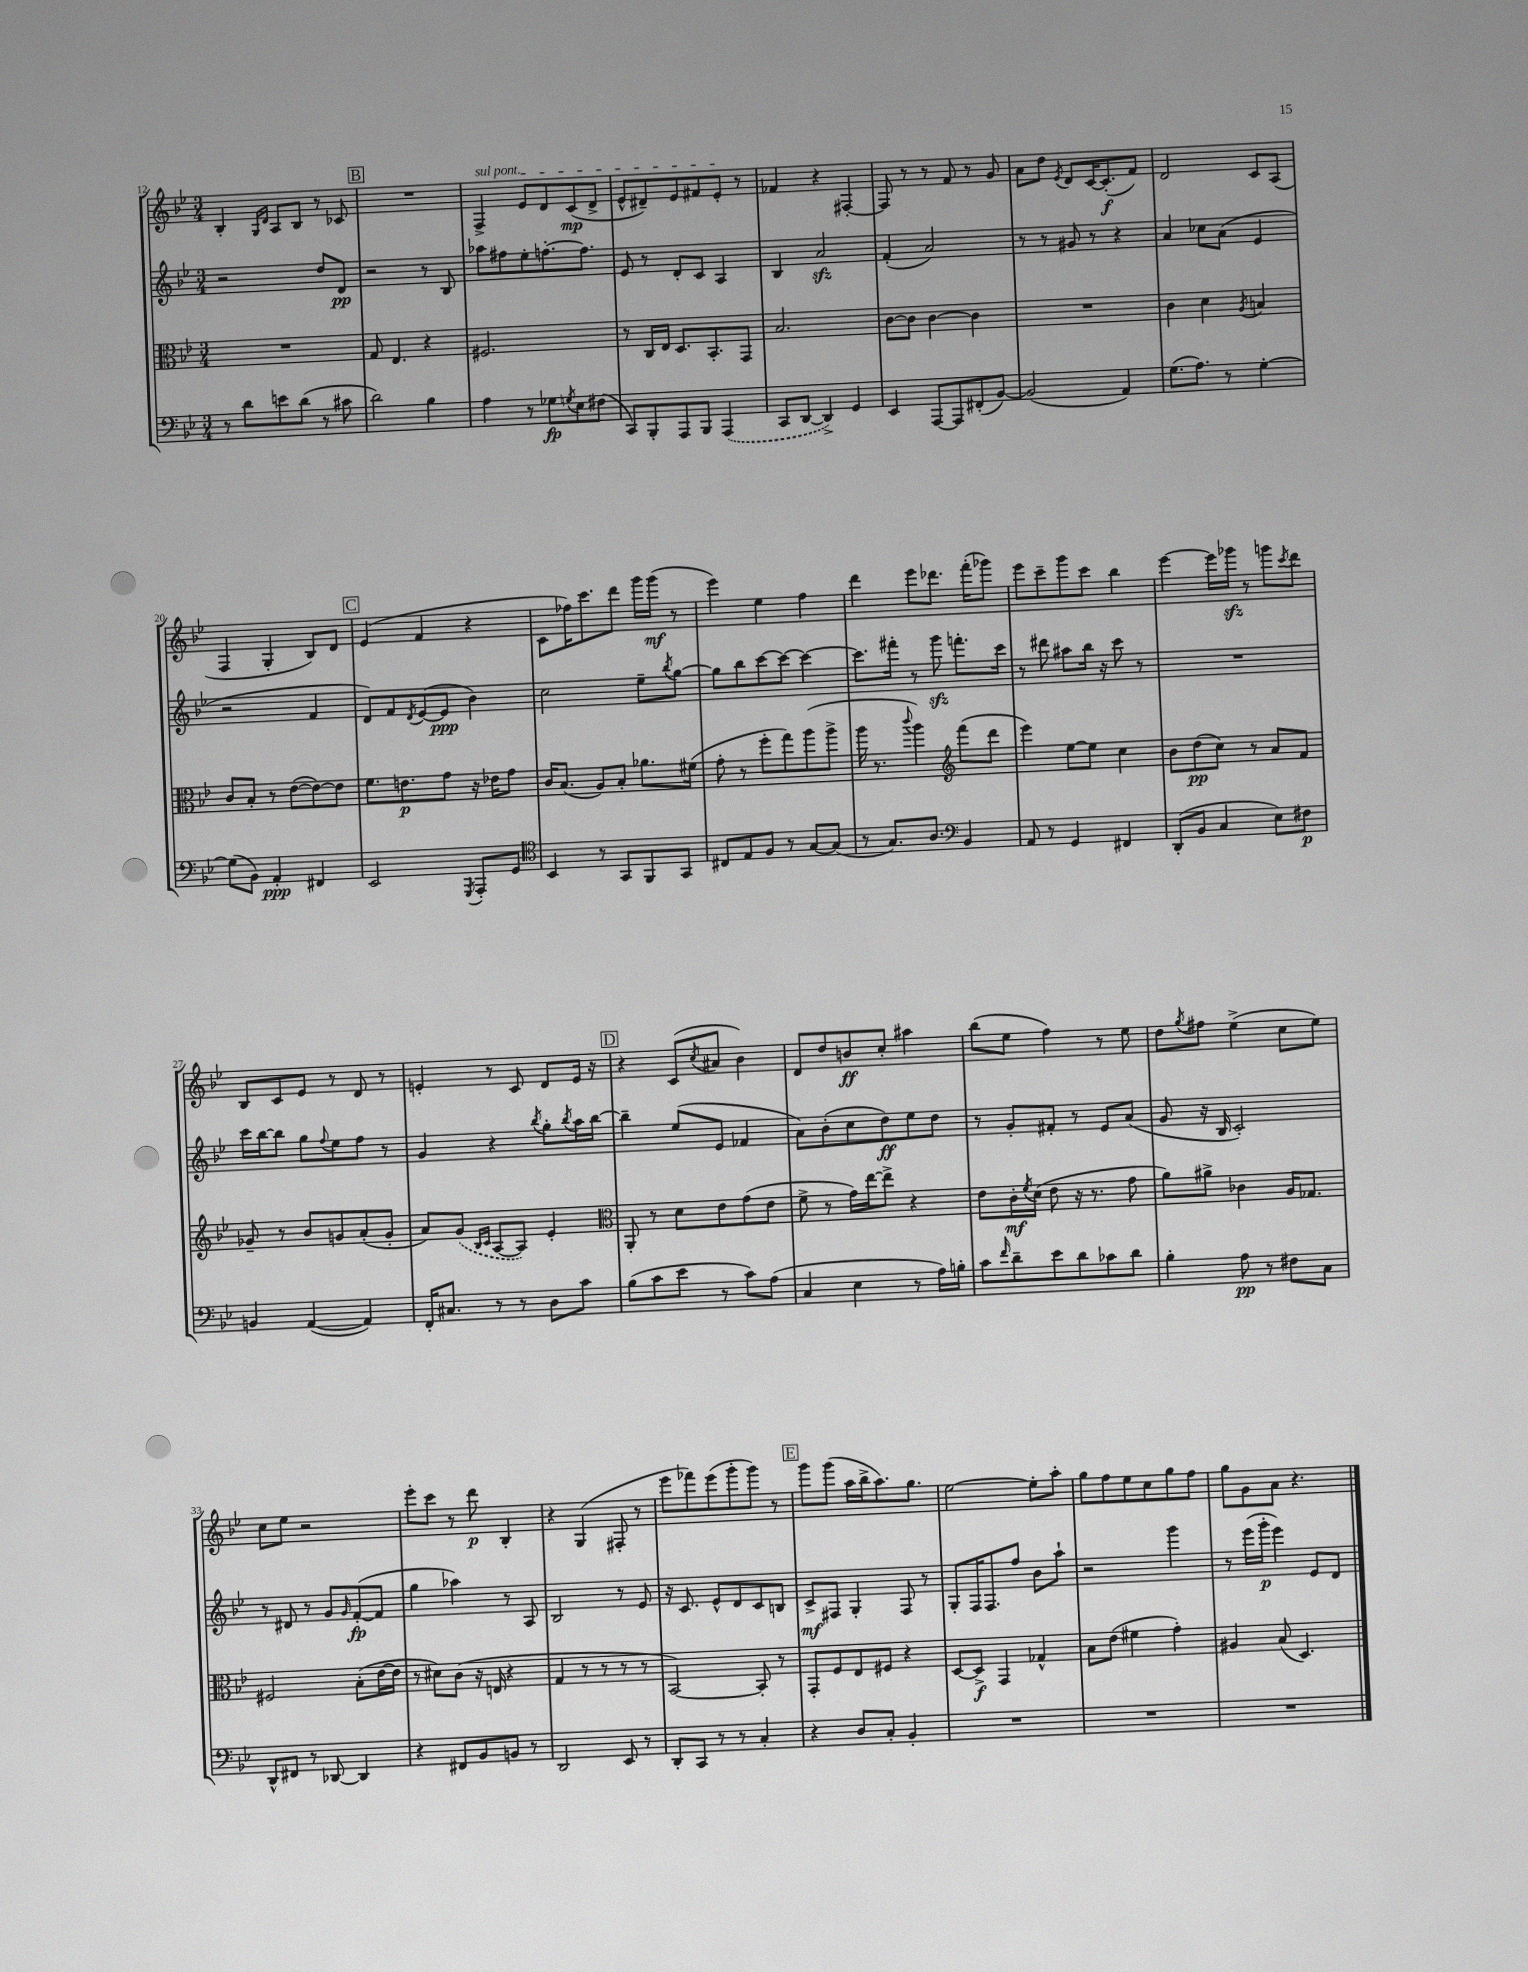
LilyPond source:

<<
\new StaffGroup <<
\new Staff = "s0" {
    \clef treble \key bes \major \numericTimeSignature \time 3/4
    bes4-. \grace { g16 d'16 } a8 bes8 r8 ces'8 |
    \mark \markup { \box "B" } R2. |
    \once \override TextSpanner.bound-details.left.text = \markup { \italic "sul pont." } f4->\startTextSpan ees'8 d'8 c'8\mp( d'8-> |
    ees'8-^ dis'8--) ees'8 fis'8 ees'8-.\stopTextSpan r8 |
    fes'4 r4 fis4~-. |
    fis8 r8 r8 f'8 r8 g'8 |
    a'8 d''8 \acciaccatura { ees'8 } d'8 c'16~ c'8.-.\f( f'8) |
    d'2 c'8 a8( |
    f4 g4-. bes8) d'8 |
    \mark \markup { \box "C" } ees'4( f'4 r4 |
    c'8 fes''16) c'''8. d'''8 g'''16 g'''16\mf( r8 |
    ees'''4) ees''4 f''4 |
    d'''4 ees'''8 des'''8. f'''16-.( ges'''8) |
    ees'''8 c'''8-- g'''8 c'''8 bes''4 |
    ees'''4~ ees'''16 ges'''16\sfz r8 g'''8 \acciaccatura { c'''8 } d'''8 |
    bes8 c'8 ees'8 r8 d'8 r8 |
    e'4-. r8 c'8 d'8 e'16 r16 |
    \mark \markup { \box "D" } r4 c'8( \acciaccatura { c''8 } ais'8 bes'4) |
    d'8 d''8 b'8\ff c''8-. ais''4 |
    bes''8( ees''8 f''4) r8 ees''8 |
    d''8 \acciaccatura { g''8 } fis''8 ees''4->( c''8 ees''8) |
    c''8 ees''8 r2 |
    ees'''8-. c'''8 r8 d'''8\p bes4-. |
    r4 g4( fis8-. r8 |
    ees'''8 fes'''8) ees'''8( g'''8-. g'''8) r8 |
    \mark \markup { \box "E" } g'''8 g'''8( a''16 bes''16-> a''8.) g''8. |
    ees''2~ ees''8-. a''8-. |
    g''8 f''8 ees''8 c''8 g''8 f''8 |
    g''8 g'8 a'8 r4. \bar "|." |
}
\new Staff = "s1" {
    \clef treble \key bes \major \numericTimeSignature \time 3/4
    r2 d''8 d'8\pp |
    \mark \markup { \box "B" } r2 r8 bes8 |
    aes''8 fis''8 ees''8-. f''8.~-. f''8. |
    ees'8 r8 d'8-. c'8 a4 |
    bes4 a'2\sfz |
    f'4-.( a'2) |
    r8 r8 gis'8 r8 r4 |
    a'4 ces''8 a'8( ees'4 |
    r2 f'4 |
    \mark \markup { \box "C" } d'8) f'8 \acciaccatura { d'8 } ees'8~( ees'8\ppp bes'4) |
    c''2 ees''8-- \acciaccatura { bes''8 } g''8~ |
    g''8 bes''8 c'''8~ c'''8~ c'''4~ |
    c'''8. fis'''16-. r8 g'''8\sfz f'''8.-. c'''16 |
    r8 dis'''8 ais''8 bes''16 r16 c'''8 r8 |
    R2. |
    c'''16 bes''16~ bes''8 g''8 \appoggiatura { f''8 } ees''8 f''8 r8 |
    g'4 r4 \acciaccatura { bes''8 } g''8-. \acciaccatura { bes''8 } a''16 bes''16~ |
    \mark \markup { \box "D" } bes''4-- ees''8( ees'8 fes'4 |
    a'8) bes'8-.( c''8 d''8\ff) ees''8 d''8 |
    r8 g'8-. fis'8-. r8 ees'8 a'8( |
    g'8 r16 bes16 c'2-.) |
    r8 dis'8 r8 g'8 \grace { g'16 } f'8~-.\fp( f'8 |
    g''4 aes''4) r8 a8 |
    bes2 r8 ees'8 |
    r16 c'8. ees'8-^ d'8 c'8 b8 |
    \mark \markup { \box "E" } c'8->\mf fis8 g4-. fis8 r8 |
    g8-. f16 f8. f''8 bes'8 a''8-! |
    r2 g'''4 |
    r8 ees'''16( g'''16-.\p ees'''4) ees'8 d'8 \bar "|." |
}
\new Staff = "s2" {
    \clef alto \key bes \major \numericTimeSignature \time 3/4
    R2. |
    \mark \markup { \box "B" } g8 ees4. r4 |
    fis2. |
    r8 c16 ees16 d8. bes,8.-. g,8 |
    bes2. |
    c'8~ c'8 c'4~ c'4 |
    R2. |
    c'4 d'4 \acciaccatura { a8 } b4 |
    c'8 bes8-. r8 ees'8~( ees'8~) ees'8 |
    \mark \markup { \box "C" } f'8. e'8.\p g'8 r16 ees'16 g'8 |
    c'16 bes8.( a8) bes8-. aes'8. fis'16( |
    g'8-. r8 f''8-. g''8) a''8( a''8-> |
    a''16 r8. \appoggiatura { c'''8 } a''4) \clef treble f'''8( d'''8 |
    ees'''4) ees''8~ ees''8 c''4 |
    bes'8 d''8\pp( c''8) r8 a'8 f'8 |
    ges'8-- r8 bes'8 g'8 a'8-.( g'8-. |
    a'8) \once \slurDashed g'8( \grace { bes16 c'16 } a8~ a8) ees'4-. |
    \mark \markup { \box "D" } \clef alto a,8-. r8 d'8 ees'8 g'8( ees'8 |
    f'8-> r8 g'16) ees''16~ ees''8-> r4 |
    ees'8 c'16-.\mf \acciaccatura { f'8 } d'16( ees'8 r16 r8. g'8 |
    a'8) ais'8-> ces'4 a16 ges8. |
    fis2 bes8-.( ees'16~ ees'16 |
    r8 dis'8) c'8( r16 e16 r4 |
    g4 r8 r8 r8 r8 |
    bes,2~) bes,8-. r8 |
    \mark \markup { \box "E" } g,8-. f8 ees8 fis8 r4 |
    d8~ d8->\f g,4 ges4-^ |
    bes8 ees'8( fis'4 g'4-.) |
    ais4 bes8( d4.) \bar "|." |
}
\new Staff = "s3" {
    \clef bass \key bes \major \numericTimeSignature \time 3/4
    r8 d'8 e'8 d'8( r8 cis'8 |
    \mark \markup { \box "B" } d'2) bes4 |
    a4 r8 ges8\fp \acciaccatura { g8 } ees8 fis8( |
    c,8) bes,,8-. a,,8 bes,,8 \once \slurDashed a,,4( |
    c,8 d,8~ d,4->) g,4 |
    ees,4 a,,8~ a,,8 fis,8-.( bes,8~) |
    bes,2( a,4) |
    g8.( a8.) r8 g4~-. |
    g8( bes,8) a,4-.\ppp fis,4 |
    \mark \markup { \box "C" } ees,2 \acciaccatura { g,,8 } a,,8-. g,8 |
    \clef tenor bes,4 r8 g,8 f,8 g,8 |
    cis8 ees8 f8 r8 g8~ g8( |
    r8 g8.) a8. \clef bass bes,4 |
    a,8 r8 g,4 fis,4 |
    d,8-.( bes,8 c4 ees8) fis8\p |
    b,4 a,4~( a,4) |
    f,16-. cis8. r8 r8 d8 c'8 |
    \mark \markup { \box "D" } bes8( c'8 ees'8 r8 c'8) a8( |
    c4 ees4 r8 a16) b16-. |
    c'8 \grace { f'16 } d'8-- ees'8 d'8 ces'8 d'8 |
    bes4-. a8\pp r8 fis8 c8 |
    d,8-^ fis,8 r8 des,8~ des,4 |
    r4 fis,8 bes,8 b,8 r8 |
    d,2 ees,8 r8 |
    d,8-. c,8 r8 r8 c4-. |
    \mark \markup { \box "E" } r4 d8 c8-. bes,4-. |
    R2. |
    R2. |
    R2. \bar "|." |
}
>>
>>
\layout { \context { \Score currentBarNumber = #12 } }
